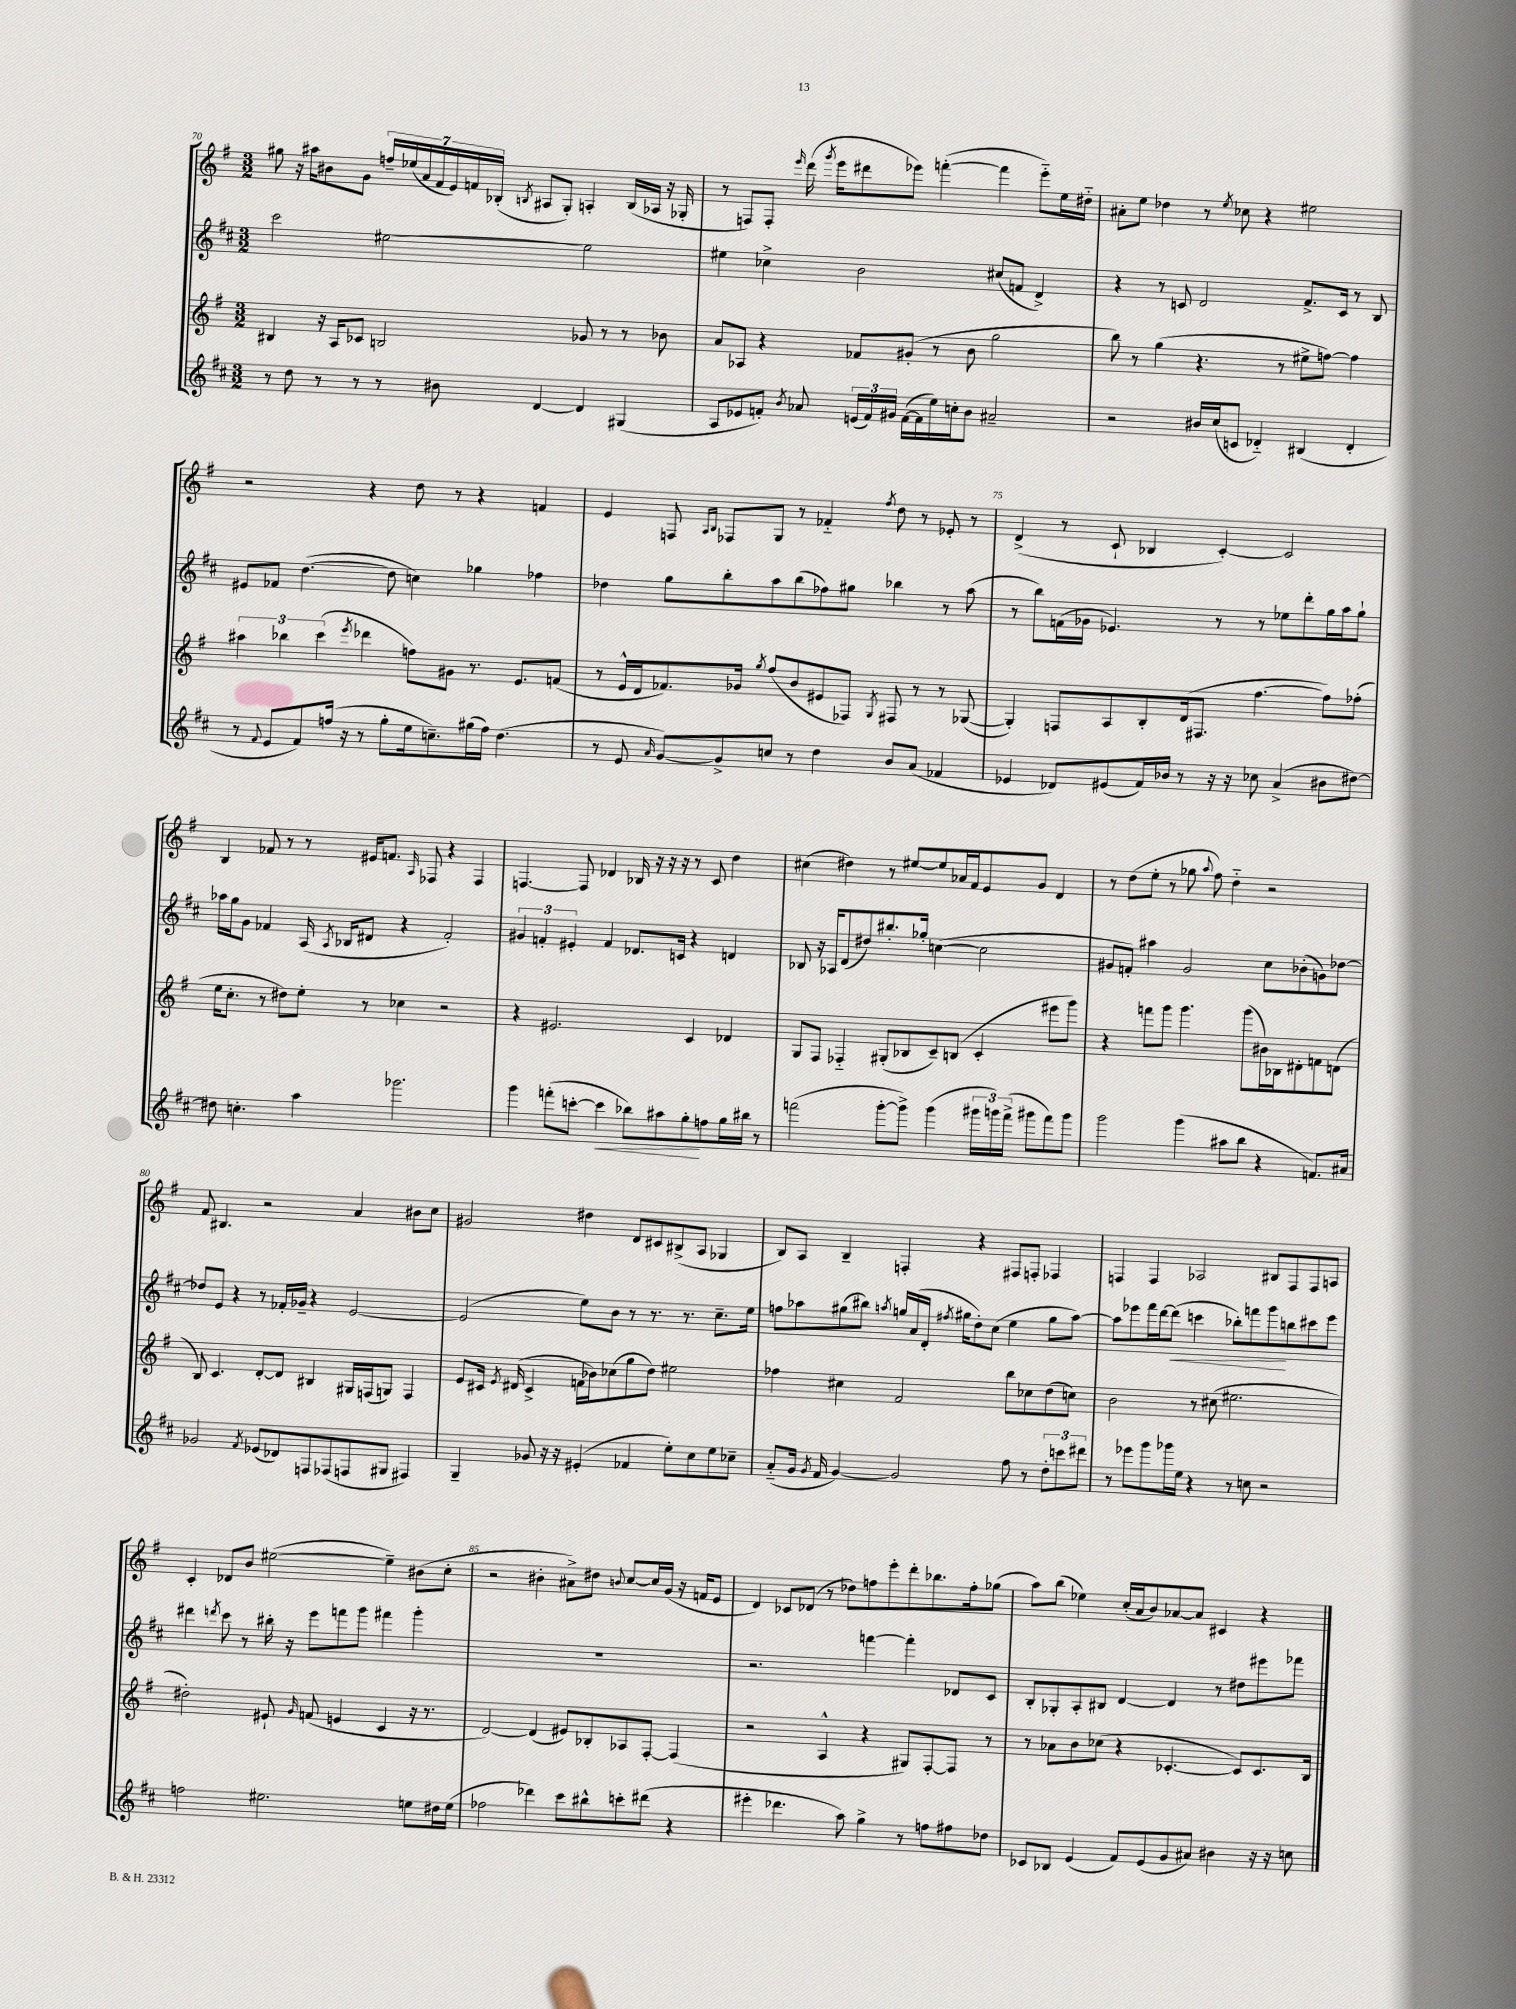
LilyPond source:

<<
\new StaffGroup <<
\new Staff = "s0" {
    \clef treble \key g \major \numericTimeSignature \time 3/2
    \autoBeamOff gis''8 r16 ais''16[ bis'8 g'8] \tuplet 7/4 { f''16[-- ees''16( a'16 fis'16 e'16) f'16 bes16]-.( } \acciaccatura { b8 } ais8[ g8]-.) a4-. b16[( aes16] r16 ges16-. |
    r8 f8[) f8]-. \grace { e'''16 } d'''16( \acciaccatura { g'''8 } e'''16[ dis'''8 ees'''8]) f'''4~-.( f'''4 ees'''8[-_) e''16 dis''16]-_ |
    ais'8[-. e''8] des''4 r8 \acciaccatura { e''8 } ces''8 r4 eis''2 |
    r2 r4 d''8 r8 r4 f'4 |
    e'4 f8 \grace { a16[ b16] } fes8[ g8] r8 fes'4-_ \acciaccatura { fis''8 } d''8 r8 ees'8-. r8 |
    d'4->( r8 c'8-! bes4 c'4~-.) c'2 |
    b4 fes'8 r8 r8 eis'16[ f'8.] \grace { a16 } fes8 r4 fes4 |
    f4.~ f8 des'4 bes16 r16 r16 r16 r8 c'8 d''4 |
    cis''4( dis''4) r8 eis''8[~ eis''8 aes'16 fis'16 e'8 g'8] d'4 |
    r8 d''8[( e''8]-. r8 ges''8 \appoggiatura { a''8 } fis''8) d''4-_ r2 |
    fis'8 bis4. r2 a'4 bis'8[ c''8] |
    gis'2 dis''4 d'8[ cis'8 bis8->( a8] ges4 |
    b8[) a8] b4-- f4-. r4 fis8[ f8]-. fes4 |
    f4 f4 aes2 bis8[ f8 f8 a8] |
    c'4-. des'8[ b'8] eis''2~( eis''4--) bis'8[( c''8]-. |
    r2 bis'4-. ais'8[->) dis''8] \appoggiatura { b'8 } c''8[~ c''16 g'16]( r16 f'16[ e'8] |
    d'4) ces'8[ des'8]( r8 des''8[) f''8 e'''8-. d'''8-. bes''8. f''16-. ges''8]( |
    a''8[) b''8]( ees''4) c''16[-.( a'16 b'8) aes'8~ aes'8] cis'4 r4 \bar "|." |
}
\new Staff = "s1" {
    \clef treble \key d \major \numericTimeSignature \time 3/2
    \autoBeamOff cis'''2 eis''2~ eis''2 |
    eis''4 ces''4-> b'2 cis''8[( f'8] d'4->) |
    r4 r8 c'8 d'2 fis'8.[-> c'16] r8 b8 |
    eis'8[ fes'8] d''4.~( d''8 c''4) ges''4 fes''4 |
    des''4 g''8[ b''8-. a''8 b''8( fes''8) gis''8] bes''4 r8 a''8( |
    r8 b''8[) f'16( ges'16] ees'4.) r8 r8 ees''8[ d'''8-. g''16 a''16 g''8]-! |
    aes''16[ g''16 g'8] fes'4 a16( \acciaccatura { a8 } bes16[ dis'8] r4 fes'2-.) |
    \tuplet 3/2 { gis'4 f'4-. eis'4-. } f'4 des'8.[ c'16] r4 d'4 |
    bes8 r16 aes16[ d'8( dis''8) bis''8.-. ges''16]-. c''4~( c''2 |
    gis'8[ f'8]-.) ais''4 gis'2 cis''8[ bes'8-.( g'8) des''8]~ |
    des''8[ e'8] r4 r8 fes'16[-. ges'16]-- r4 e'2~ |
    e'2( e''8[) b'8] r8 r8. r8. cis''8.[-- e''16] |
    f''8[ aes''8 gis''8( bis''8]) \acciaccatura { a''8 } g''16[ a'16( d'16]-. \acciaccatura { fis''8 } gis''16[ d''8-.) cis''8]( e''4 gis''8[ a''8]~) |
    a''8[ ees'''8 fis'''16 d'''16~ d'''8]\<( c'''4 bes''8[-.) f'''8 g'''8\! b''8 cis'''8 ees'''8] |
    dis'''4 \acciaccatura { d'''8 } cis'''8 r8 bis''16-. r16 e'''8[ f'''8 g'''8] fis'''4 g'''4-. |
    R1. |
    r2. f'''4~ f'''4-. des'8[ cis'8] |
    b8[-. ges8-. a8-. bis8] d'4~ d'4 r8 dis''8[ eis'''8 fes'''8] \bar "|." |
}
\new Staff = "s2" {
    \clef treble \key g \major \numericTimeSignature \time 3/2
    \autoBeamOff bis4 r16 a16[ ces'8] b2 ges'8 r8 r8 bes'8 |
    a'8[ aes8] r4 fes'8[ gis'8]-.( r8 b'8 g''2 |
    b''8) r8 g''4( r4. r8 eis''8[-> f''8]~) f''4 |
    \tuplet 3/2 { ais''4 bes''4 c'''4( } \acciaccatura { e'''8 } des'''4 f''8[) gis'8] r8. e'8.[ f'8]( |
    r8 e'16[-^ d'16 fes'8.) ges'16] \acciaccatura { g''8 } fis''8[( b'8 eis'8 fes8]) \acciaccatura { g8 } fis8 r8 r8 ges8~( |
    ges4-.) f8[ a8 b8-. d'16( fis8.] fis''4.~ fis''8[) fes''8]-.( |
    e''16[ c''8.]-. r8 dis''8[) e''8]-. r8 ces''4 r2 |
    r4 eis'2. c'4 des'4 |
    g8[ fis8] fes4-_ gis8[-.( bes8 c'8--) b8]( c'4-. eis'''8[ g'''8]) |
    r4 f'''8[ g'''8] g'''4. g'''8[( bis'16) bes16 dis'8-. f'8 d'8]( |
    b8) c'4. d'8[~-. d'8] bis4 gis16[ f16( g8]) f4 |
    e'8[ cis'16] \acciaccatura { e'8 } dis'16( cis'4-> f'16[ bes'16) ces''8( g''8 d''8]) eis''2 |
    fes''4 cis''4 fis'2 b''8[ ces''8 d''8( c''8]) |
    b'2 r8 cis''8( eis''2. |
    dis''2-.) eis'8-! \grace { g'16 } f'8( e'4 c'4 r16 r8. |
    d'2~) d'4( eis'8[) bes8-. aes8 fis8]~-. fis4( |
    r2 a4-^ r4 gis8[) fis8~-. fis8] r8 |
    r8 aes'8[ b'8 ces''8]( r4 ces'4.~-. ces'8[) ces'8. b16] \bar "|." |
}
\new Staff = "s3" {
    \clef treble \key d \major \numericTimeSignature \time 3/2
    \autoBeamOff r8 d''8 r8 r8 r8 bis'8 d'4~ d'4 gis4( |
    a8[ ees'8 f'8]-.) \acciaccatura { b'8 } aes'8 \tuplet 3/2 { e'16[( f'16) gis'16] } f'16[~( f'16 e''16) c''16-. b'8] ais'2-- |
    r2 bis'16[ cis''16( c'8] des'4-_) bis4( des'4-. |
    r8 \appoggiatura { fis'8 } e'8[ fis'8) f''16]( r16 r8 g''8[-. e''16 c''8.--) gis''16( f''16]) d''4.( |
    r8 e'8 \grace { a'16 } g'8[~) g'8-> c''8] r8 d''4 b'8[ a'8]( fes'4 |
    ees'4 des'8[) eis'8( fis'16) bes'16] r8 r16 r16 ces''8 a'4->( bis'8[ dis''8]~) |
    dis''8 c''4.-. a''4 ges'''2. |
    g'''4 f'''8[-.( c'''8]~-. c'''4\< bes''8[) ais''8 g''8-.\! f''8 g''16 bis''16] r8 |
    f'''2( g'''8[~-. g'''8]->) g'''4( \tuplet 3/2 { gis'''16[ g'''16) f'''16]->( } gis'''8[ f'''8) gis'''8] |
    g'''2 g'''4( ais''8[ b''8] r4 f'8.[) ais'16] |
    ges'2 \acciaccatura { fis'8 } ees'8[( des'8) f8 fes8( f8 gis8] fis4) |
    g4-- ges'8 r16 r16 eis'4-.( fes'4 e''8[-.) cis''8 e''8 ces''8]-- |
    a'8[-_( g'16] \acciaccatura { g'8 } fis'16 g'4~) g'2 fis''8 r8 \tuplet 3/2 { d''8[-. c'''8 dis'''8] } |
    r8 ees'''8[ g'''8 ges'''16 e''16] r4 r8 c''8 r2 |
    f''2 eis''2. e''8[ dis''16 e''16]( |
    fes''2 des'''4) cis'''8[ bis''8-^ c'''8-. dis'''8]( r4 |
    eis'''4-. des'''4. a''8) g''4-> r8 f''8[ fis''8 des''8] |
    ces'8[ bes8] e'4( fis'8[) e'8( g'8 ais'8]) bis'4 r16 r16 c''8 \bar "|." |
}
>>
>>
\layout { \context { \Score currentBarNumber = #70 \override BarNumber.break-visibility = ##(#f #t #t) barNumberVisibility = #(every-nth-bar-number-visible 5) } }
